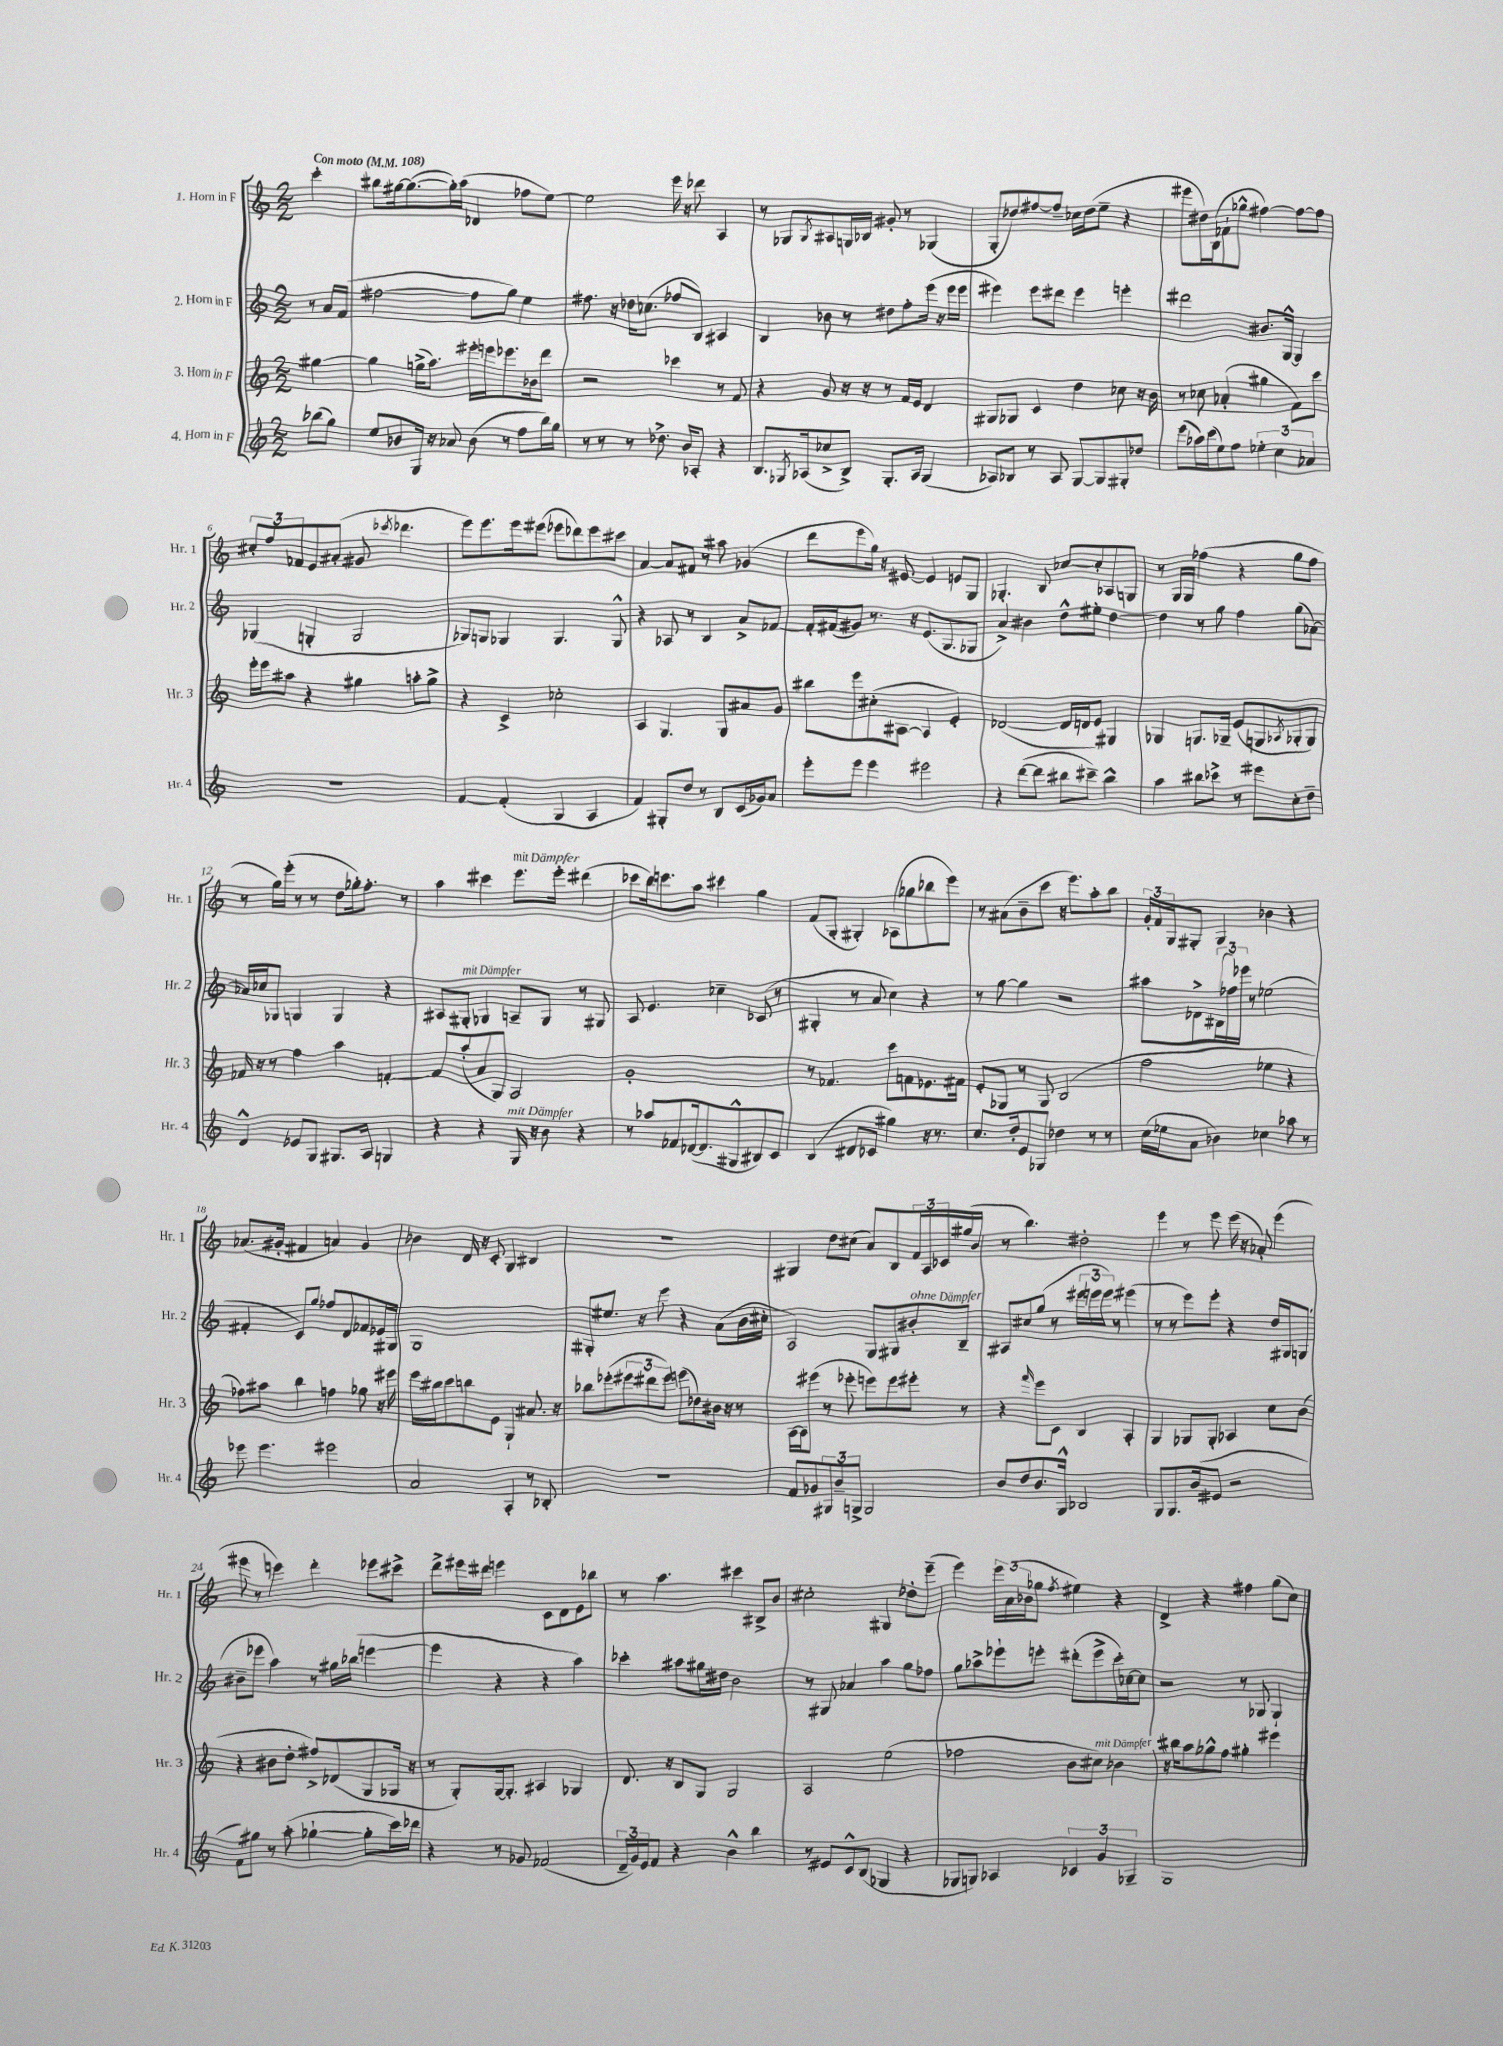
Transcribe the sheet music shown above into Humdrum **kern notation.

**kern	**kern	**kern	**kern
*part4	*part3	*part2	*part1
*staff4	*staff3	*staff2	*staff1
*I"4. Horn in F	*I"3. Horn in F	*I"2. Horn in F	*I"1. Horn in F
*I'Hr. 4	*I'Hr. 3	*I'Hr. 2	*I'Hr. 1
*clefG2	*clefG2	*clefG2	*clefG2
*k[]	*k[]	*k[]	*k[]
*M2/2	*M2/2	*M2/2	*M2/2
*MM108	*MM108	*MM108	*MM108
=	=	=	=
!	!	!	!LO:TX:a:B:t=Con moto
(8bb-X\L	[4gg#X\	8r	4ccc'\
8gg\J)	.	16a/LL	.
.	.	(16f/JJ	.
=1	=1	=1	=1
8ee/L	4gg#\]	[2ff#X\	8bb#X\L
8b-X/	.	.	[16gg#X\k
.	.	.	(8.gg#\_
16G/Jk	(16ggn^\KL	.	.
16r	8.aa\J)	.	.
8a-X/	.	.	16gg#'\L])
.	.	.	(16aa\JJ
(8b-\	16eee#X'\LL	8ff#\L]	4d-X/
.	16eeen\J	.	.
8r	8.eee-X\	8gg\J)	.
8ff\L	.	4ee\	8ff-X\L
.	16b-X\k	.	.
16bb\L)	8ddd\J	.	[8ee\J)
16gg\JJ	.	.	.
=2	=2	=2	=2
8r	2r	8.ff#X\	2ee\]
8r	.	.	.
.	.	16r	.
8r	.	16dd-X\KL	.
.	.	(8.cc-X\J	.
8.dd-X^\	.	.	.
.	4ccc-X\	8ff-X/L	16eee\
16b/KL	.	.	16r
8A-X'/J	.	8B/J)	8ddd-X\
4r	8r	4A#X/	4A/
.	8f/	.	.
=3	=3	=3	=3
8.B/L	4r	4B/	8r
.	.	.	8G-X/L
8qG-X/	.	.	.
(16A-X/k	.	.	.
.	.	.	8qG-/
8cc-X^/	8g/	8b-X\	8A#X/
8B^/J)	16r	8r	16Gn/L
.	16r	.	16B-X/JJ
8.G-'/L	8r	8dd#X\L	8g#X'/
.	16f/LL	8ff'\	8r
16A-/Jk	16e/JJ	.	.
(4G-/	4d/	(16eee\Jk	(4G-X/
.	.	16r	.
.	.	16eee\LL	.
.	.	16eee\JJ	.
=4	=4	=4	=4
8A-X/L)	8G#X/L	4eee#X\)	8G'/L
8B-X/J	8G-X/J	.	8dd-X/)
8r	4c/	8eee#\L	[8ff#X/
8A-/	.	8ddd#X\J	8ff#~/J]
[8G/L	4dd\	4eee#\	16cc-X\LL
.	.	.	(16dd-\J
8G/]	.	.	8ee~\J
8G#X'/	8cc-X\	4eeen'\	4r
8dd-X/J	16r	.	.
.	16b\	.	.
=5	=5	=5	=5
(8eee\L	8r	2ddd#X\	8eee#X\L
16aa-X\L)	8cc-X\	.	16dd#X\L)
(16ccc\J	.	.	(16B\J
8ee\)	(4a-X'/	.	8f-X`\
8ff\J	.	.	8gg-X^^\J
6ee-X'\	4gg#X\	8.b#X/L	[4ff#X\)
6cc\	.	.	.
.	.	[16G^^/Jk	.
.	8f\L)	4G/]	8ff#\L_
6a-X/	.	.	.
.	8ccc\J	.	8ff#\J]
!!LO:LB:g=z
=6	=6	=6	=6
1r	16eee'\LL	(4G-X/	12cc#X'/L
.	16eee\J	.	.
.	.	.	12ff/
.	8aa#X\J	.	.
.	.	.	12f-X/
.	4r	4Gn'/	8e/
.	.	.	(8a#X'/J
.	4gg#X\	2G/	8g#X/
.	.	.	8qccc-X/
.	.	.	4.ddd-X\
.	8aan'\L	.	.
.	8gg#^\J	.	.
=7	=7	=7	=7
[4f/	4r	8G-X/L)	8eee\L)
.	.	8Gn/J	8.eee\
(4f'/]	4c^/	4G-X/	.
.	.	.	16eee\k
.	.	.	(8eee#X\J
4G/	2cc-X'\	4.G-/	8eee-X\L
.	.	.	8ddd-X\)
4A/	.	.	8eee-\
.	.	8G-^^/	8ccc#X\J
=8	=8	=8	=8
4f/)	4A/	4r	[4a/
8G#X'/L	4.G/	8A-X/	8a/L]
8dd/J	.	8r	8f#X/J
8r	.	4B/	8r
8B/L	8G/L	.	8aa#X\
(16c/L	8a#X/	8a^/L	(4g-X/
16g-X/J)	.	.	.
8a/J	8g/J	[8f-X/J	.
=9	=9	=9	=9
8eee'\L	8bb#X\L	16f-'/LL]	8ddd\L
.	.	(16f#X/J	.
8eee\J	8eee\	8g#X/J)	8eee\
4eee\	(8cc#X'\	8.r	16gg\Jk)
.	.	.	16r
.	[8A#X\J	.	[8e#X/
.	.	16r	.
2eee#X\	4A#/]	(8.e/L	4e#/]
.	.	8.G/	.
.	4e'/)	.	8en/L
.	.	8G-X/J	8G/J
=10	=10	=10	=10
4r	([2d-X/	4a^/)	4.G-X'/
([8ddd\L	.	4b#X\	.
8ddd\J]	.	.	8B/
8bb#X\L	16d-/LL]	8dd^^\L	[8cc-X/L
.	16dn/J	.	.
8ccc#X~\J)	8e/J)	8ee#X'\J	8cc-'/]
4bb#^^\	4G#X/	[4dd\	8A-X/
.	.	.	8Gn/J
=11	=11	=11	=11
4aa\	4G-X/	4dd\]	8r
.	.	.	16G/LL
.	.	.	16G/JJ
8bb#X\L	8.Gn/L	8r	(4ff-X\
8ccc-X^\J	.	8gg\	.
.	16G-X~/Jk	.	.
8r	(8e/L	4ff\	4r
8eee#X\L	8Gn/	.	.
.	8qA-X/	.	.
8cc'\	8G-X'/	(8gg\L	8gg\L
8dd~\J	8G-/J)	[8a-X\J)	8ff-\J
!!LO:LB:g=z
=12	=12	=12	=12
4d^^/	16f-X/	16a-X/LL]	8r
.	16r	16cc-X/J	.
.	8r	8G-X/J	16gg\LL)
.	.	.	(16eee'\JJ
8e-X/L	4ff\	4Gn/	8r
8G/J	.	.	8r
8.G#X/L	4aa\	4G/	8dd\L
.	.	.	16gg-X'\k)
16A/Jk	.	.	8.ff'\J
4Gn/	[4fn'/	4r	.
.	.	.	8r
=13	=13	=13	=13
4r	8f/L]	8A#X/L	4aa\
!	!	!LO:TX:a:i:t=mit Dämpfer	!
.	(8aa'/	8G#X'/J	.
4r	8a/	4G-X/	4ccc#X\
.	8G/J)	.	.
!	!	!	!LO:TX:a:i:t=mit Dämpfer
!LO:TX:a:i:t=mit Dämpfer	!	!	!
16G/	2A/	8An~/L	8.eee\L
16r	.	.	.
8b\	.	8G-/J	.
.	.	.	16eee'\Jk
4r	.	8r	(4ddd#X\
.	.	8G#X/	.
=14	=14	=14	=14
8r	1g'	8A/	8ccc-X\L
8aa-X/L	.	4.e/	16bb\k)
.	.	.	8.cccn\
8f-X/	.	.	.
([16d-X/k	.	.	8aa\J
8.d-/]	.	.	.
.	.	4cc-X~\	4ccc#X\
8G#X^^/	.	.	.
8B#X/)	.	(8c-X/	4gg\
8c/J	.	8r	.
=15	=15	=15	=15
(4B/	8r	4G#X'/	(8f/L
.	4.f-X/	.	8G'/J
8d#X/L	.	8r	4G#X'/)
8c-X/J	.	8a/	.
4gg#X\)	8ccc\L	4cc\)	(8A-X\L
.	8fn\	.	8gg-X\
16r	8.e-X\	4r	8bb-X\
8.r	.	.	.
.	.	.	8eee\J)
.	16f#X\Jk	.	.
=16	=16	=16	=16
8.cc/L	8e'/L	8r	8r
.	8G-X/J	[8gg\	(8a#X\L
16dd'/k	.	.	.
8e/	8r	4gg\]	8b~\
8G-X/J	8G-/	.	8ccc\J
4dd-X\	(2B/	2r	16r
.	.	.	8.eee\L)
8r	.	.	8aa'\
8r	.	.	8bb\J
=17	=17	=17	=17
(16cc\LL	2ff\	8aa#X\L	24g'/LL
.	.	.	24f/
16ee-X\J	.	.	.
.	.	.	24G/J
8a\J	.	8d-X^\	8G#X'/J
4b-X\)	.	(24B#X\L	4G#/
.	.	24ff-X\)	.
.	.	24eee-X\JJ	.
.	.	8r	.
4cc-X\	4ee-X\	(2ee-X\	4b-X\
8aa-X\	4r	.	4r
8r	.	.	.
!!LO:LB:g=z
=18	=18	=18	=18
8eee-X\	8ff-X\L)	4f#X'/	(8.a-X/L
4.eee-\	8aa#X\J	.	.
.	.	.	16g#X'/Jk
.	4bb\	8c/L)	4f#X/
.	.	8gg/J	.
2eee#X\	4ffn\	8ff-X/L	4an/)
.	.	8d/	.
.	8gg-X\	8f-X/	4g#/
.	16r	16e-X/L	.
.	16eee#X\	16G#X/JJ	.
=19	=19	=19	=19
2a/	16eee\LL	1G	4b-X\
.	16bb#X\J	.	.
.	8ccc\	.	.
.	8bbn\	.	16d/
.	.	.	16r
.	8e\J	.	8c'/
4A'/	4G`/	.	4G/
8r	8.a#X/	.	4B#X/
8B-X'/	.	.	.
.	16r	.	.
=20	=20	=20	=20
1r	8bb-X\L	8G#X'/L	1r
.	(8eee-X'\	8.ee#X/J	.
.	12eee#X\	.	.
.	.	16r	.
.	12ddd#X\	.	.
.	.	8eee\	.
.	12eee#\J)	.	.
.	(8eeen\L	4r	.
.	8dd-X\)	.	.
.	16b#X\Jk	(8a\L	.
.	16r	.	.
.	8r	16b\L	.
.	.	16cc#X'\JJ	.
=21	=21	=21	=21
8f/L	[16A\LL	2A/)	4G#X/
.	16A\J]	.	.
8g-X/	(8eee#X\J	.	.
12G#X/	8r	.	8dd\L
12b~/	.	.	.
.	8eee-X'\	.	(8cc#X\J
12Gn^/J	.	.	.
2G/	8eeen\L)	8G/L	8a/L)
.	8eee\	8G#X/	8B/
!	!	!LO:TX:a:i:t=ohne Dämpfer	!
.	8eee#X'\J	8b#X'/	24f/L
.	.	.	24A/
.	.	.	24c-X/
.	8r	8B~/J	(16gg#X/
.	.	.	16b/JJ
=22	=22	=22	=22
8b/L	4r	8A#X/L	8r
8dd/	.	8cc#X/	4.bb\)
.	16qqfff/	.	.
8.b/	8eee\L	(8gg/J	.
.	8c\J	8r	.
16G^^/Jk	.	.	.
2B-X/	4B/	24eee#X\LL	2dd#X'\
.	.	24eeen\	.
.	.	24eee\JJ)	.
.	.	8r	.
.	4A'/	(4eee#X\	.
=23	=23	=23	=23
8G/L	4G/	8r	4eee\
8.G/	.	8r	.
.	8G-X/L	8eee\L)	8r
(16b/k	.	.	.
8e#X/J	8G-'/J	8eee'\J	8eee\
2r	4A-X/	4r	(16eee\
.	.	.	16r
.	.	.	8a-X'/)
.	8cc\L	16dd/LL	(4eee\
.	.	16G#X/J	.
.	(8b\J	(8Gn/J	.
!!LO:LB:g=z
=24	=24	=24	=24
8f\L)	4r	8b#X~\L	8eee#X\
8gg#X\J	.	8eee-X\J	8r
8r	8b#X\L	4aa\)	4eeen\)
(8aa'\	8dd'\J	.	.
[4gg-X`\	8ff#X^/L)	8r	4ddd'\
.	(8d-X/	16gg#X\LL	.
.	.	(16bb-X\JJ	.
8gg-'\L]	8G/	[4eeen\	8eee-X\L
16ccc\L)	16G-X/Jk	.	8ccc#X^\J
16ddd-X\JJ	16r	.	.
=25	=25	=25	=25
4r	8r	4eee\]	8ddd^\L
.	8G'/L)	.	16eee#X\L
.	.	.	16ddd#X\JJ
8r	[16G/k	4r	4eeen\
.	8.G'/J]	.	.
8g-X/	.	.	.
(2f-X/	4A#X/	4r	8c\L
.	.	.	8d\
.	4G-X/	4aa\)	8e\
.	.	.	8bb-X\J
=26	=26	=26	=26
24d~/LL	8.d/	4ccc-X'\	8r
24g/)	.	.	.
24e/J	.	.	.
8f/J	.	.	4.aa\
.	16r	.	.
4r	8B/L	8aa#X\L	.
.	8G/J	16gg#X\L	.
.	.	16dd#X\JJ	.
4b^^\	2G/	2b\	4ccc#X\
4bb\	.	.	8B#X^/L
.	.	.	8b/J
=27	=27	=27	=27
8r	2A/	8r	2cc#X'\
8e#X/L	.	8G#X/	.
8c^^/	.	4a-X/	.
(8B/J	.	.	.
4G-X/	(2ee\	4aa\	4G#X/
4r	.	8gg\L	8dd-X'\L
.	.	8ff-X\J	(8eee~\J
=28	=28	=28	=28
8G-X/L	2ff-X\	8gg\L	4eee\)
8Gn/J)	.	8aa-X^\	.
4A-X/	.	8eee-X`\	24eee\LL
.	.	.	(24a\
.	.	.	24b-X\J
.	.	8eeen'\J	8gg-X\J
.	.	.	8qff/
6c-X/	8b\L	(8ddd#X'\L	4ee#X\)
!	!LO:TX:a:i:t=mit Dämpfer	!	!
.	8cc#X\J)	8eee^\	.
6g/	.	.	.
.	4b-X\	16ccc'\L)	4r
.	.	[16cc-X\J	.
6G-X~/	.	.	.
.	.	8cc-\J]	.
=29	=29	=29	=29
1G	16r	2r	4d^/
.	16bb#X\KL	.	.
.	8aa\	.	.
.	8gg-X^^\	.	4r
.	8ff\J	.	.
.	4gg#X'\	8r	4ff#X\
.	.	8G-X/	.
.	4eee#X\	4G-`/	(8gg\L
.	.	.	8cc\J)
==	==	==	==
*-	*-	*-	*-
